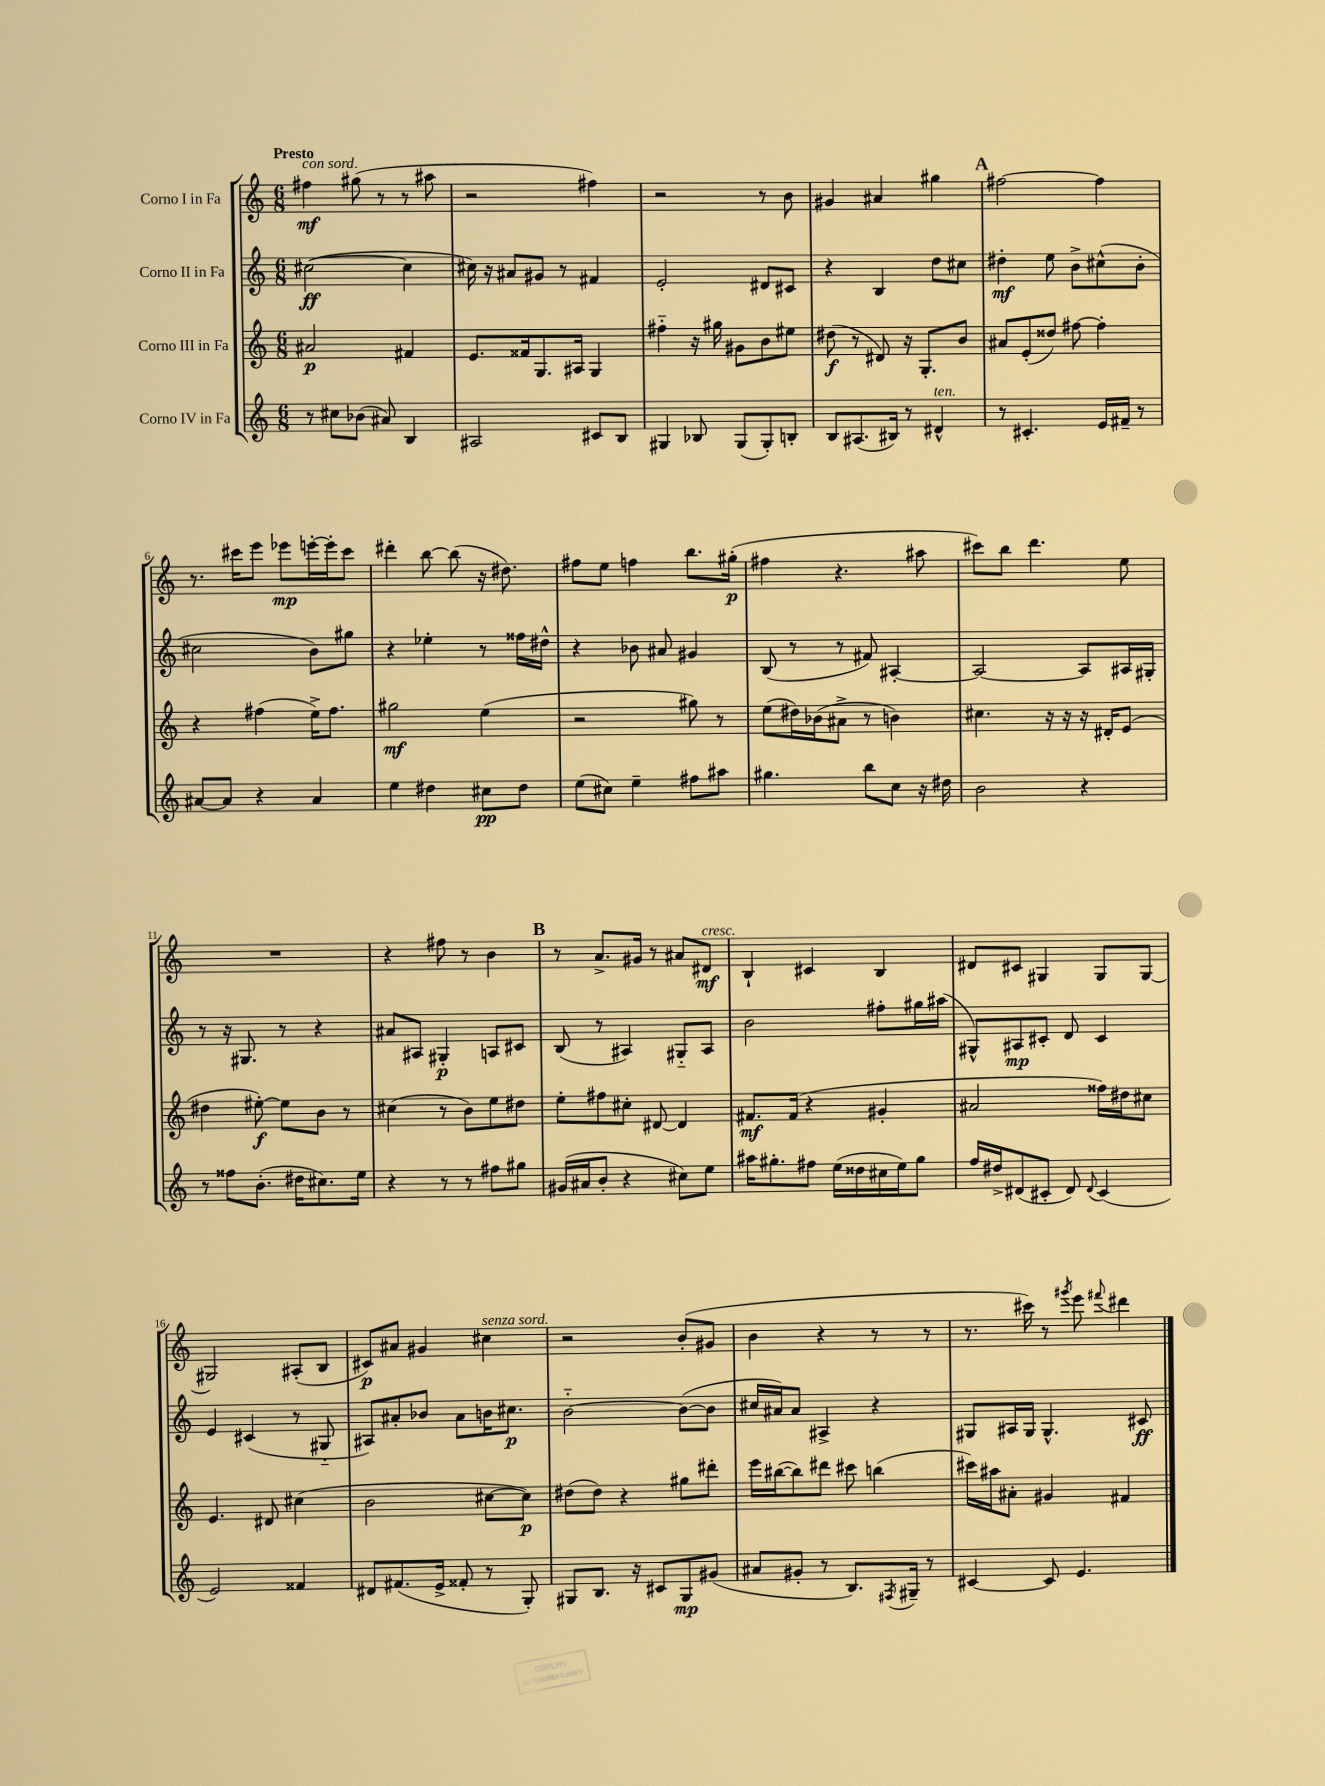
<<
\new StaffGroup <<
\new Staff = "s0" \with { instrumentName = "Corno I in Fa" } {
    \clef treble \key c \major \numericTimeSignature \time 6/8 \tempo "Presto"
    fis''4\mf^\markup { \italic "con sord." } gis''8( r8 r8 ais''8 |
    r2 fis''4) |
    r2 r8 b'8 |
    gis'4 ais'4 gis''4 |
    \mark \markup { \bold "A" } fis''2~ fis''4 |
    r8. cis'''16 e'''8 ees'''8\mp e'''16~-. e'''16-. cis'''8 |
    dis'''4-. b''8~ b''8( r16 dis''8.) |
    fis''8 e''8 f''4 b''8. gis''16-.\p( |
    fis''4 r4. ais''8 |
    cis'''8) b''8 d'''4. e''8 |
    R2. |
    r4 fis''8 r8 b'4 |
    \mark \markup { \bold "B" } r8 a'8.-> gis'16 r8 ais'8 dis'8\mf^\markup { \italic "cresc." } |
    b4-! cis'4 b4 |
    dis'8 cis'8 gis4 gis8 gis8~ |
    gis2 ais8-.( b8 |
    cis'8\p) ais'8 gis'4 cis''4^\markup { \italic "senza sord." } |
    r2 b'8-.( gis'8 |
    b'4 r4 r8 r8 |
    r8. cis'''16) r8 \acciaccatura { gis'''8 } e'''8 \appoggiatura { fis'''8 } dis'''4 \bar "|." |
}
\new Staff = "s1" \with { instrumentName = "Corno II in Fa" } {
    \clef treble \key c \major \numericTimeSignature \time 6/8
    cis''2~\ff( cis''4 |
    cis''16) r16 ais'8 gis'8 r8 fis'4 |
    e'2-. dis'8 cis'8 |
    r4 b4 d''8 cis''8 |
    \mark \markup { \bold "A" } dis''4-.\mf e''8 b'8-> cis''8-^( b'8-. |
    cis''2 b'8) gis''8 |
    r4 ees''4-. r8 fisis''16 dis''16-^ |
    r4 bes'8 ais'8 gis'4 |
    b8( r8 r8 fis'8) ais4~-. |
    ais2~ ais8 ais16 gis16-. |
    r8 r16 gis8. r8 r4 |
    ais'8 ais8 gis4-.\p a8 cis'8 |
    \mark \markup { \bold "B" } b8( r8 ais4) gis8-_ ais8 |
    b'2 fis''8-. gis''16 ais''16( |
    gis8-^) ais8\mp cis'8-. d'8 cis'4 |
    e'4 cis'4( r8 gis8-_ |
    ais8) ais'8-. bes'8 ais'8 b'16 cis''8.\p |
    b'2~-_ b'8~( b'8 |
    cis''16 ais'16) ais'8 ais4-> r4 |
    gis8 ais16 gis16 gis4.-^ cis'8\ff \bar "|." |
}
\new Staff = "s2" \with { instrumentName = "Corno III in Fa" } {
    \clef treble \key c \major \numericTimeSignature \time 6/8
    ais'2\p fis'4 |
    e'8. fisis'16 g8. ais16 g4 |
    fis''4-_ r16 gis''16 gis'8 b'8 eis''8 |
    dis''8\f( r8 dis'8) r16 g8.-. b'8 |
    \mark \markup { \bold "A" } ais'8 e'8-.( disis''8) fis''8~ fis''4-. |
    r4 fis''4( e''16->) fis''8. |
    gis''2\mf e''4( |
    r2 gis''8) r8 |
    e''8( dis''16) bes'16( ais'8-> r8 b'4) |
    cis''4. r16 r16 r16 dis'16-. e'8( |
    dis''4 eis''8~-.\f) eis''8 b'8 r8 |
    cis''4( r8 b'8) e''8 dis''8 |
    \mark \markup { \bold "B" } e''8-. fis''8 cis''8-. dis'8~ dis'4 |
    fis'8.\mf fis'16( r4 gis'4-. |
    ais'2 fisis''16) dis''16 cis''8 |
    e'4. dis'8 cis''4( |
    b'2 cis''8~ cis''8\p) |
    dis''8( dis''8) r4 gis''8 dis'''8-. |
    e'''16 bis''16~( bis''8) dis'''8 cis'''8 b''4( |
    cis'''16) ais''16 ais'8-. gis'4 fis'4 \bar "|." |
}
\new Staff = "s3" \with { instrumentName = "Corno IV in Fa" } {
    \clef treble \key c \major \numericTimeSignature \time 6/8
    r8 cis''8 bes'8( ais'8) b4 |
    ais2 cis'8 b8 |
    gis4 bes8 gis8( gis8-.) b8-. |
    b8 ais8.( bis16) r8 dis'4-^^\markup { \italic "ten." } |
    \mark \markup { \bold "A" } r8 cis'4.-. e'16 fis'16-- r8 |
    ais'8~ ais'8 r4 ais'4 |
    e''4 dis''4 cis''8\pp dis''8 |
    e''8( cis''8) e''4-- fis''8 ais''8 |
    gis''4. b''8 c''8 r16 dis''16 |
    b'2 r4 |
    r8 fisis''8 b'8.-.( dis''16 cis''8.) e''16 |
    r4 r8 r8 fis''8 gis''8 |
    \mark \markup { \bold "B" } gis'16( ais'16 b'8-. r4 cis''8) e''8 |
    ais''16 gis''8.-. fis''8 e''16( disis''16 cis''16 e''16) gis''8 |
    f''16 dis''16-> dis'8( cis'8-. dis'8) \appoggiatura { dis'8 } cis'4( |
    e'2) fisis'4 |
    dis'8 fis'8.( e'16-> fisis'8-. r8 g8-.) |
    gis8 b8. r16 cis'8 gis8\mp gis'8( |
    ais'8 gis'8-. r8 b8.) \acciaccatura { fis8 } gis16-- r8 |
    cis'4~ cis'8 e'4. \bar "|." |
}
>>
>>
